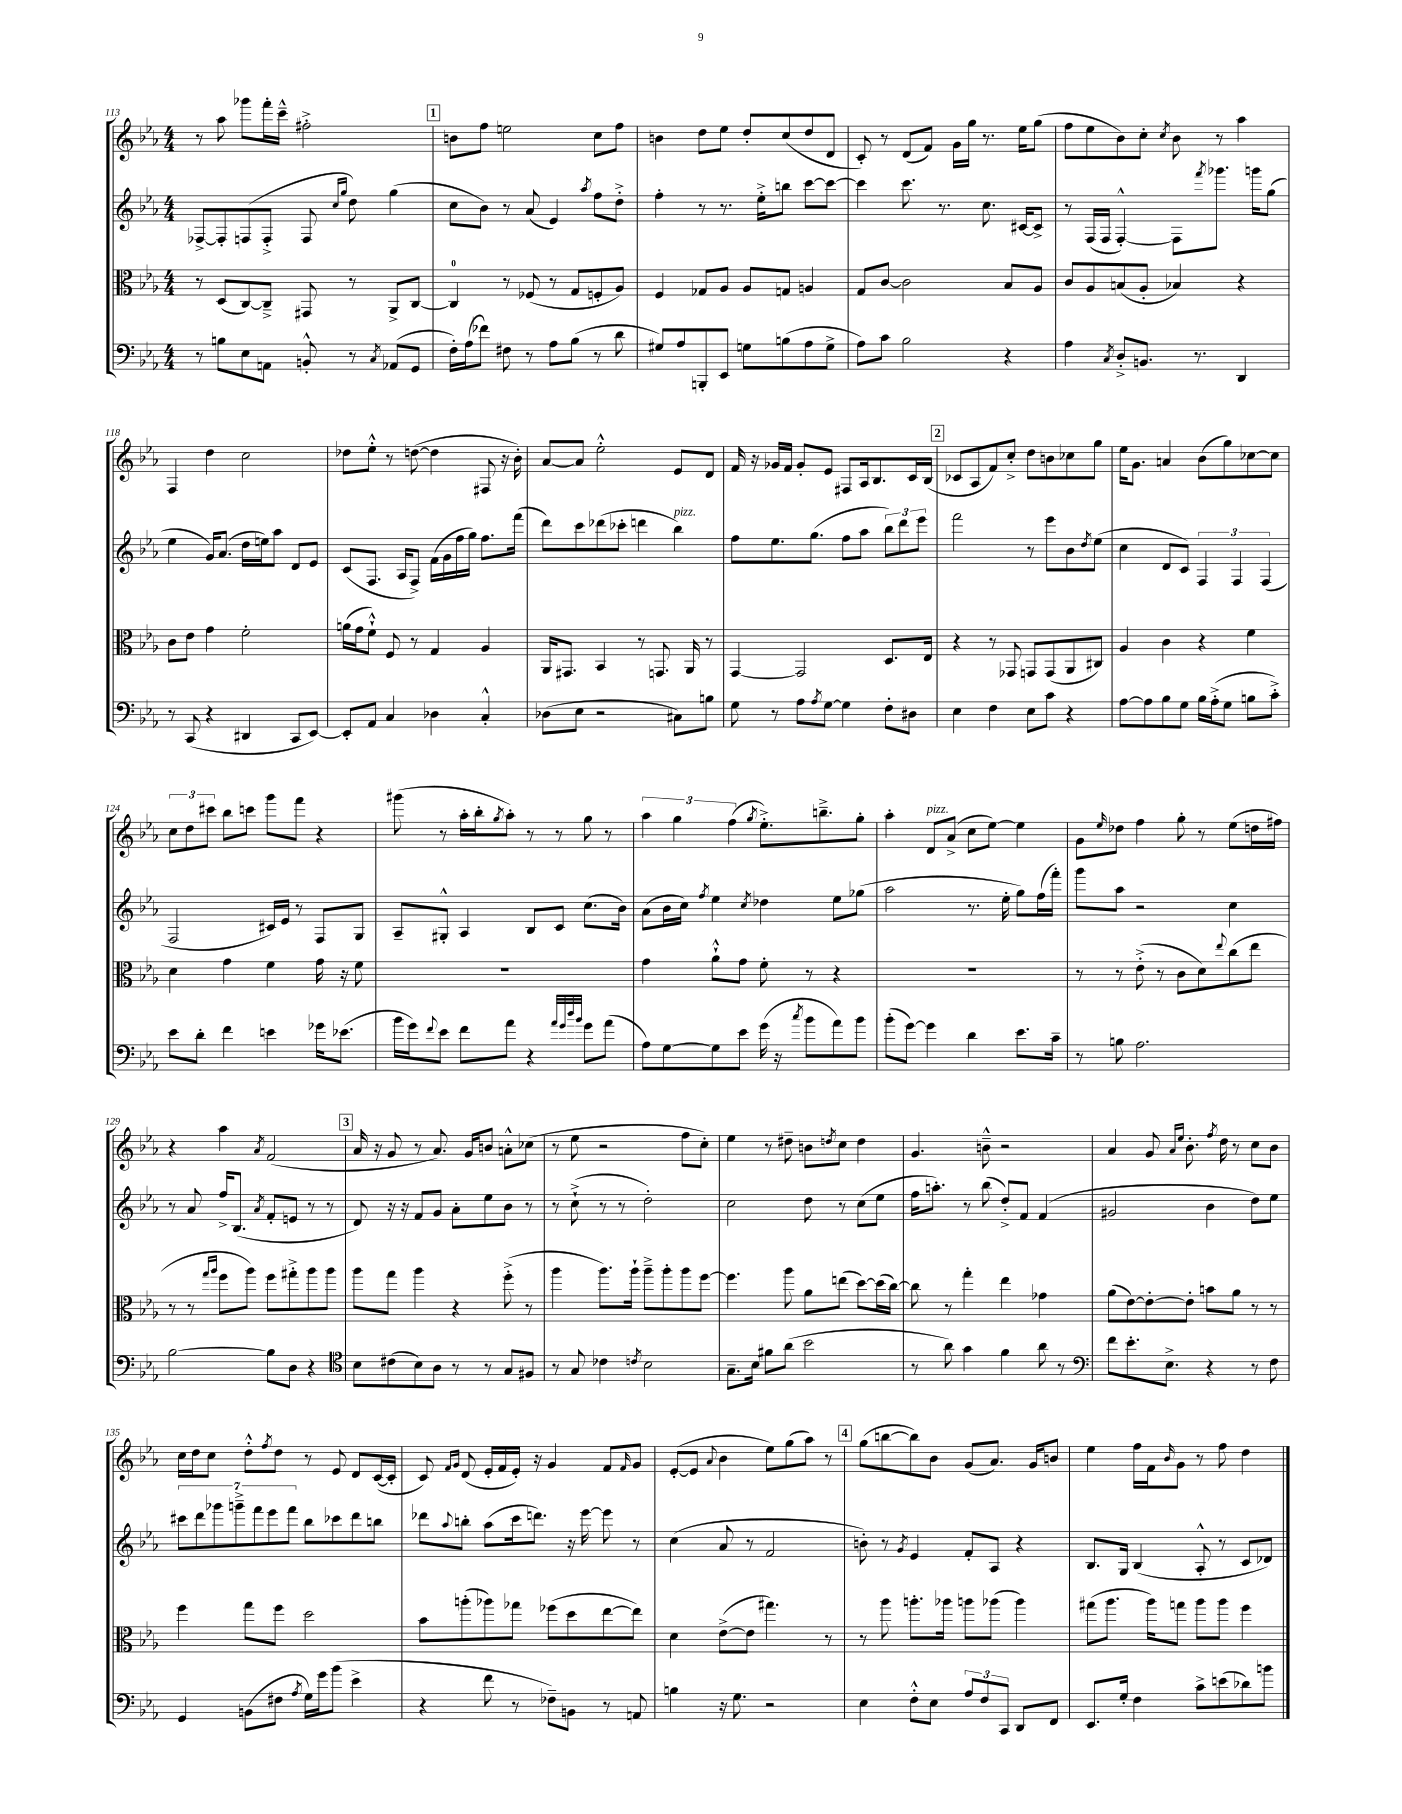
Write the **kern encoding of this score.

**kern	**kern	**kern	**kern
*staff4	*staff3	*staff2	*staff1
*clefF4	*clefC3	*clefG2	*clefG2
*k[b-e-a-]	*k[b-e-a-]	*k[b-e-a-]	*k[b-e-a-]
*M4/4	*M4/4	*M4/4	*M4/4
8r	8r	[8F-^	8r
8B	(8D	8F-']	8aa-
8E-	[8C)	(8F	8ggg-
8AA	8C~^]	8F'^	16fff'
.	.	.	16ccc~^^
8BB'^^	8GG#	8F	2ff#'^
.	.	16qqcc	.
.	.	16qqgg	.
8r	8r	8dd)	.
8qC	.	.	.
(8AA-	8AA-^	(4gg	.
8GG	[8C	.	.
=	=	=	=
16F')	4C]	8cc	8b
(16A-	.	.	.
8f-)	.	8b-)	8ff
8F#	8r	8r	2ee
8r	(8F-	(8a-	.
8A-	8r	4e-)	.
(8B-	8G	.	.
.	.	8qaa-	.
8r	8F'	8ff	8cc
8d	8A-)	8dd'^	8ff
=	=	=	=
8G#)	4F	4ff'	4b
8A-	.	.	.
8BBB'	8G-	8r	8dd
8EE-	8A-	8.r	8ee-
8G	8A-	.	8dd'
.	.	16ee-'^	.
(8B	8G	8bb	(8cc
8A-	4A	[8ccc	8dd
8G^	.	8ccc_	8d
=	=	=	=
8A-)	8G	4ccc]	8c')
8c	[8c	.	8r
2B-	2c]	8.ccc	(8d
.	.	.	8f)
.	.	8.r	.
.	.	.	16g
.	.	.	16gg
.	.	8.cc	8.r
4r	8B-	.	.
.	.	[16c#	16ee-
.	8A-	8c#^]	(8gg
=	=	=	=
4A-	8c	8r	8ff
.	8A-	(16F	8ee-
.	.	16F	.
8qC	.	.	.
8D'^	(8B	[4F'^^)	8b-)
8.BB	8A-'	.	8cc'
.	.	.	8qcc
.	4B-)	8F]	8b-
8.r	.	.	.
.	.	8qfff	.
.	.	8.ggg-	8r
4DD	4r	.	4aa-
.	.	16ggg	.
.	.	(8gg	.
=	=	=	=
8r	8c	4ee-	4F
(8CC	8e-	.	.
4r	4g	16g)	4dd
.	.	(8.a-	.
4DD#	2f'	16dd	2cc
.	.	16ee)	.
.	.	8aa-	.
8CC	.	8d	.
[8EE-)	.	8e-	.
=	=	=	=
8EE-']	(16a	(8c	8dd-
.	16g	.	.
8AA-	8f`^^)	8.F	8ee-'^^
4C	8F	.	8r
.	.	16A-	.
.	8r	8F^)	([8dd
4D-	4G	(16f	4dd]
.	.	16g	.
.	.	16ff	.
.	.	16gg)	.
4C'^^	4A-	8.ff	8F#
.	.	.	16r
.	.	(16fff	16b-')
=	=	=	=
(8D-	16AA-	8ddd)	[8a-
.	8.GG#	.	.
8E-	.	8ccc	8a-]
2r	4BB-	(8ddd-	2ee-'^^
.	.	8ccc-'	.
.	8r	4ddd	.
.	8.GG	.	.
8C#)	.	4bb-)	8e-
.	16AA-	.	.
8B	8r	.	8d
=	=	=	=
8G	[4GG	8ff	16f
.	.	.	16r
8r	.	8.ee-	16g-
.	.	.	16f
8A-	2GG]	.	8g-'
.	.	(8.gg	.
8qA-	.	.	.
[8G	.	.	8e-
4G]	.	8ff	8F#
.	.	8aa-	16A-
.	.	.	8.B-
8F'	8.D	12bb-)	.
.	.	12ddd	.
8D#	.	.	16c
.	.	12eee-	.
.	16E-	.	(16B-
=	=	=	=
4E-	4r	2fff	8c-
.	.	.	8A-
4F	8r	.	8f)
.	8GG-	.	8cc'^
8E-	8GG	8r	8dd
8c	(8GG	8eee-	8b
4r	8AA-	8b-	8cc-
.	.	8qdd	.
.	8C#)	(8ee-	8gg
=	=	=	=
[8A-	4A-	4cc	16ee-
.	.	.	8.g
8A-]	.	.	.
8B-	4c	8d	4a
8G	.	8c)	.
16B-	4r	6F	(8b-
(16A-'^	.	.	.
8G	.	.	8gg)
.	.	6F	.
8B	4f	.	[8cc-
.	.	(6F	.
8c'^)	.	.	8cc-]
=	=	=	=
8e-	4d	2F	12cc
.	.	.	12dd
8d'	.	.	.
.	.	.	12ccc#
4f	4g	.	8bb-
.	.	.	8ccc
4e	4f	16c#)	8ggg
.	.	16e-	.
.	.	8r	8fff
16g-	16g	8F	4r
(8.e-	16r	.	.
.	8f	8G	.
=	=	=	=
16b-	1r	8A-~	(8ggg#
16g)	.	.	.
8qqf	.	.	.
8e-	.	8G#'^^	8r
8f	.	4A-	16aa-'
.	.	.	16bb-'
.	.	.	8qgg
8a-	.	.	8aa-')
4r	.	8B-	8r
.	.	8c	8r
32qqa-	.	.	.
32qqg	.	.	.
32qqdd	.	.	.
32qqb-	.	.	.
8g	.	(8.cc	8gg
(8a-	.	.	8r
.	.	16b-)	.
=	=	=	=
8A-)	4g	(8a-	6aa-
[8G	.	16b-	.
.	.	.	6gg
.	.	16cc)	.
.	.	8qff	.
8G]	8a-`^^	4ee-	.
.	.	.	(6ff
8e-	8g	.	.
.	.	8qcc	8qgg
(16g	8f'	4dd-	8.ee-'^)
16r	.	.	.
8qcc	.	.	.
8b-	8r	.	.
.	.	.	8.bb~^
8a-)	4r	8ee-	.
8b-	.	(8gg-	8gg'
=	=	=	=
(8b-'	1r	2aa-	4aa-'
[8g)	.	.	.
4g]	.	.	8d
.	.	.	(8a-^
4d	.	8.r	8cc
.	.	.	[8ee-)
.	.	16ee-'	.
8.e-	.	8gg)	4ee-]
.	.	(16ff	.
16c~	.	16fff')	.
=	=	=	=
8r	8r	8ggg	8g
.	.	.	16qqee-
8B	8r	8aa-	8dd-
2.A-	(8e-'^	2r	4ff
.	8r	.	.
.	8c	.	8gg'
.	8d)	.	8r
.	8qqee-	.	.
.	(8cc	4cc	(8ee-
.	8ee-	.	16dd
.	.	.	16ff#)
=	=	=	=
[2B-	8r	8r	4r
.	8r	8a-	.
.	16qqgg	.	.
.	16qqaa-	.	.
.	8ff	16ff^	4aa-
.	.	(8.B-	.
.	8aa-)	.	.
.	.	8qa-	8qa-
8B-]	8ff	8f'	(2f
8D	8gg#'^	8e	.
4r	8aa-	8r	.
.	8aa-	8r	.
=	=	=	=
*clefC4	*	*	*
8B-	8aa-	8d)	16a-
.	.	.	16r
(8c#	8gg	16r	8g
.	.	16r	.
8B-)	4aa-	8f	8r
8A-	.	8g	8.a-)
8r	4r	8a-'	.
.	.	.	16g
8r	.	8ee-	8b
8G	(8ff'^	8b-	8a'^^
8F#	8r	8r	(8cc-
=	=	=	=
8r	4aa-	8r	8r
8G	.	(8cc`^	8ee-
4c-	8.aa-)	8r	2r
.	.	8r	.
.	16aa-`	.	.
8qc	.	.	.
2B-	8aa-~^	2dd')	.
.	8aa-'	.	.
.	8aa-	.	8ff
.	[8ff	.	8cc')
=	=	=	=
8.G~	4.ff]	2cc	4ee-
16B-	.	.	.
8f#	.	.	8r
(8a-	8aa-	.	8dd#~
2b-	8a-	8dd	8b
.	.	.	8qdd
.	(8ee	8r	8cc
.	[8dd)	(8cc	4dd
.	(16dd]	8ee-	.
.	[16cc)	.	.
=	=	=	=
8r	8cc]	16ff	4.g
.	.	8.aa')	.
8a-)	8r	.	.
4g	4gg'	8r	.
.	.	(8bb-	8b~^^
4f	4ee-	8dd'^)	2r
.	.	8f	.
8a-	4g-	(4f	.
8r	.	.	.
=	=	=	=
*clefF4	*	*	*
8f	(8a-	2g#	4a-
8.e-'	[8e-)	.	.
.	8e-'_	.	8g
8.E-^	.	.	.
.	.	.	16qqa-
.	.	.	16qqee-
.	8e-']	.	8.b-'
4r	8b	4b-	.
.	.	.	8qff
.	.	.	16dd
.	8a-	.	8r
8r	8r	8dd)	8cc
8F	8r	8ee-	8b-
=	=	=	=
4GG	4ff	14ccc#	16cc
.	.	.	16dd
.	.	14ddd	.
.	.	.	8cc
.	.	14ggg-	.
.	.	14ggg~^	.
(8BB	8gg	.	8dd'^^
.	.	14fff	.
.	.	14eee-	.
.	.	.	8qff
8F#	8ff	.	8dd
.	.	14fff	.
8qA-	.	.	.
16G)	2dd	8bb-	8r
16g	.	.	.
(8b-	.	8ccc-	8e-
4e-^	.	8ddd	8d
.	.	8bb	([16c
.	.	.	16c']
=	=	=	=
4r	8b-	8ddd-	8c)
.	.	.	16qqf
.	.	8qqaa-	16qqg
.	(8aa'	8bb'	(8d
8f	8aa-)	(8aa-	16e-'
.	.	.	16f
8r	8gg-	16ccc	16e-')
.	.	8.ddd)	16r
8F-~)	(8ff-	.	4g
8BB	8dd	16r	.
.	.	[16eee-	.
8r	[8ee-	8eee-]	8f
.	.	.	16qqf
8AA	8ee-])	8r	8g
=	=	=	=
4B	4d	(4cc	([8e-'
.	.	.	8e-]
.	.	.	8qqa-
16r	([8e-^	8a-	4b-
8.G	.	.	.
.	8e-]	8r	.
2r	4.gg#)	2f	8ee-)
.	.	.	(8gg
.	.	.	8aa-)
.	8r	.	8r
=	=	=	=
4E-	8r	8b')	(8gg
.	8aa-	8r	[8bb
.	.	8qg	.
8F'^^	8.aa'	4e-	8bb])
8E-	.	.	8b-
.	16aa-	.	.
12A-	8aa	8f'	(8g
12F	.	.	.
.	(8aa-	8A-	8.a-)
12CC	.	.	.
8DD	4aa-)	4r	.
.	.	.	16g
8FF	.	.	8b
=	=	=	=
8.EE-	(8gg#	8.B-	4ee-
.	8.aa-	.	.
16G'	.	16G	.
4F	.	(4B-	16ff
.	16aa-)	.	16f
.	.	.	16qqb-
.	8gg	.	8g
8c^	8aa-	8A-'^^	8r
(8e	8aa-	8r	8ff
8d-)	4ff	8c	4dd
8b	.	8d-)	.
==	==	==	==
*-	*-	*-	*-
